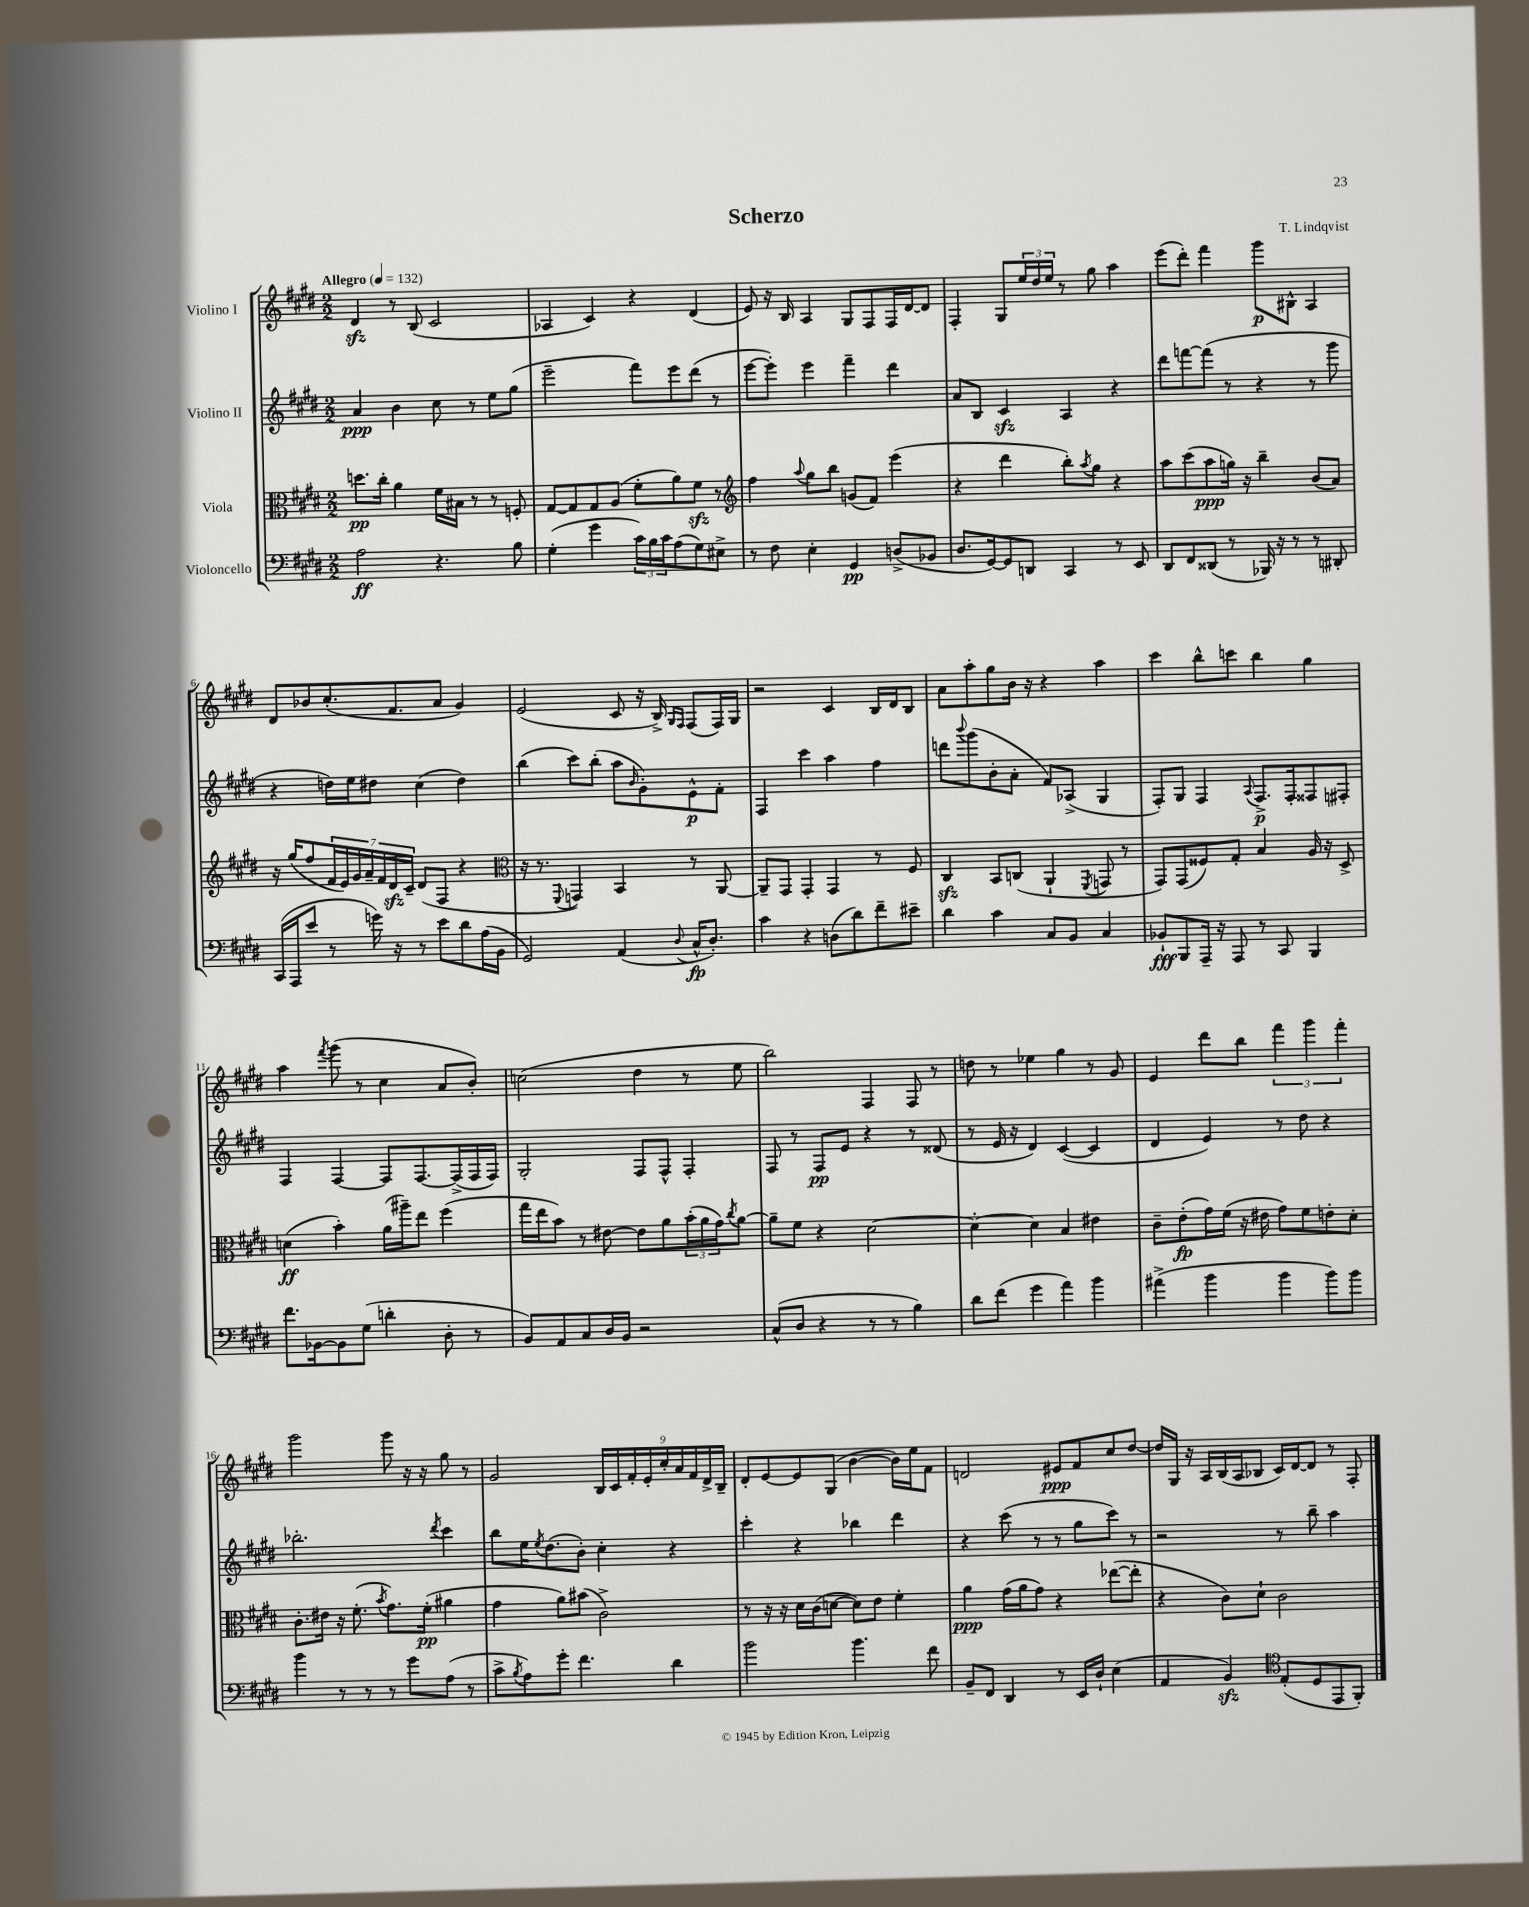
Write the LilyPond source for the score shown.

\header { title = "Scherzo" composer = "T. Lindqvist" }
<<
\new StaffGroup <<
\new Staff = "s0" \with { instrumentName = "Violino I" } {
    \clef treble \key e \major \numericTimeSignature \time 2/2 \tempo "Allegro" 4 = 132
    dis'4\sfz r8 b8( cis'2 |
    aes4 cis'4) r4 dis'4( |
    e'8) r16 b16 a4 gis8 fis8 fis16 dis'16~ dis'8 |
    fis4-. gis8 \tuplet 3/2 { e''16 dis''16 e''16 } r8 gis''8 a''4 |
    e'''8( dis'''8-.) fis'''4 gis'''8\p bis8-^ a4 |
    dis'8 bes'8 cis''8.-.( fis'8. a'8 gis'4) |
    e'2( cis'8 r16 b16->) \grace { gis16 fis16 } fis8( fis16) gis16 |
    r2 cis'4 b16 dis'16 b8 |
    a'8 a''8-. gis''8 b'16 r16 r4 a''4 |
    cis'''4 b''8-^ c'''8 b''4 gis''4 |
    a''4 \acciaccatura { fis'''8 } gis'''8( r8 cis''4 a'8 b'8-.) |
    c''2( dis''4 r8 e''8 |
    b''2) fis4 fis8 r8 |
    d''8 r8 ees''4 gis''4 r8 gis'8 |
    e'4 dis'''8 b''8 \tuplet 3/2 { fis'''4 gis'''4 fis'''4-. } |
    gis'''2 gis'''8 r16 r16 gis''8 r8 |
    gis'2 \tuplet 9/8 { b16 cis'16 fis'16-. e'16-. cis''16-. a'16 fis'16 dis'16-> b16-- } |
    dis'8-. e'8~ e'8 gis8( b'4~ b'16) e''16 fis'8 |
    d'2 eis'8\ppp fis'8 cis''8 dis''8~ |
    dis''16 gis16 r16 a16 b16( a16 bes8 cis'16) dis'16~ dis'8 r8 fis8-. \bar "|." |
}
\new Staff = "s1" \with { instrumentName = "Violino II" } {
    \clef treble \key e \major \numericTimeSignature \time 2/2
    a'4\ppp b'4 cis''8 r8 e''8 gis''8( |
    e'''2-- fis'''8) e'''8 dis'''8( r8 |
    e'''8~ e'''8-.) e'''4 fis'''4-- dis'''4 |
    a'8 b8 cis'4\sfz a4 r4 |
    dis'''8 f'''8~ f'''8( r8 r4 r8 gis'''8 |
    r4 d''16) e''16 dis''8 cis''4( dis''4) |
    b''4( cis'''8) b''8-.( a''8 \grace { b'16 } gis'8-.) e'8-^\p fis'8-. |
    fis4 cis'''4 a''4 fis''4 |
    d'''8 \appoggiatura { b'''8 } gis'''8( b'8-. a'8-. fis'8) aes8->( gis4 |
    fis8-.) gis8 fis4 \appoggiatura { a8 } fis8.->\p fis16-. fisis8 fis8-. |
    fis4 fis4~ fis8 fis8.~ fis16->( fis16 fis16) |
    gis2-. fis8 fis8-^ fis4-. |
    fis8 r8 fis8\pp e'8 r4 r8 disis'8( |
    r8 e'16 r16 dis'4) cis'4~( cis'4 |
    dis'4 e'4) r8 dis''8 r4 |
    bes''2.-. \acciaccatura { dis'''8 } cis'''4 |
    b''8 e''16 \acciaccatura { e''8 } dis''8.( b'8-.) cis''4-. r4 |
    cis'''4-. r4 bes''4 dis'''4 |
    r4 cis'''8( r8 r8 gis''8 cis'''8) r8 |
    r2 r8 b''8-- a''4 \bar "|." |
}
\new Staff = "s2" \with { instrumentName = "Viola" } {
    \clef alto \key e \major \numericTimeSignature \time 2/2
    d''8.\pp cis''16-. a'4 fis'16 bis16 r8 r8 f8-. |
    gis8~ gis8 gis8 a8( fis'8-. a'8) fis'8\sfz r8 |
    \clef treble fis''4 \appoggiatura { a''8 } gis''8 b''8 g'8( fis'8) e'''4( |
    r4 dis'''4 b''8-.) \acciaccatura { a''8 } gis''8 r4 |
    a''8 cis'''8( a''8\ppp g''16) r16 b''4-- b'8( a'8) |
    r16 gis''16( fis''8 \tuplet 7/4 { fis'16 e'16) gis'16 a'16-- fis'16 dis'16\sfz cis'16-- } dis'8( fis8 r4 |
    \clef alto r16 r8. \appoggiatura { fis,8 } g,4) b,4 r8 a,8~ |
    a,8-- gis,8 gis,4-. gis,4 r8 fis8 |
    cis4\sfz b,8 c8( a,4-! \acciaccatura { fis,8 } g,8 r8 |
    gis,8) gis,8( fisis8) gis8-. b4 a16 r16 dis8-> |
    d'4\ff( b'4-.) a'16( ais''16--) e''8 fis''4( |
    gis''16 e''16 b'8) r8 eis'8~ eis'8 a'8 \tuplet 3/2 { b'16-.( a'16 gis'16) } \acciaccatura { cis''8 } a'8~ |
    a'8-- fis'8 r4 dis'2~ |
    dis'4~-. dis'4 b4 eis'4 |
    cis'8-- e'8-.\fp( gis'16) fis'16( r16 eis'16 gis'8) fis'8 e'8-. dis'8-. |
    cis'8.-. eis'16 r16 fis'8.-.( \acciaccatura { b'8 } gis'8.) fis'16-.\pp( ais'4 |
    gis'4 a'8) bis'8( cis'2->) |
    r8 r16 r16 dis'16 cis'16( d'8~ d'8) e'8 fis'4-. |
    a'4\ppp gis'16( a'16 gis'8) r4 ees''8~( ees''8-. |
    r4 cis'8) dis'8-! cis'2 \bar "|." |
}
\new Staff = "s3" \with { instrumentName = "Violoncello" } {
    \clef bass \key e \major \numericTimeSignature \time 2/2
    a2\ff r4. b8 |
    gis4-.( gis'4 \tuplet 3/2 { cis'16) b16 cis'16 } a8( gis8) eis8-> |
    r8 fis8 e4-. gis,4\pp d8->( bes,8 |
    dis8. gis,16~) gis,8 d,8 cis,4 r8 e,8 |
    dis,8 fis,8 disis,8( r8 bes,,16) r16 r8 r8 dis,8-. |
    cis,16( a,,16 e'8 r8 g'16) r16 r8 e'8 dis'8 a16( b,16 |
    gis,2) a,4( \appoggiatura { dis8 } cis16-^\fp dis8.-.) |
    cis'4 r4 d8( dis'8) fis'8-- eis'8-- |
    dis'4 cis'4 cis8 b,8 cis4 |
    bes,8-!\fff b,,8 a,,16-- r16 a,,8 r8 cis,8 b,,4 |
    fis'8. bes,16~ bes,8 gis8( d'4-. dis8-. r8 |
    b,8) a,8 cis8 dis16 b,16 r2 |
    cis8-^( dis8 r4 r8 r8 b4) |
    dis'8 fis'8( gis'4 a'4) b'4 |
    ais'4->( b'4 b'4 b'8) b'8 |
    b'4 r8 r8 r8 gis'8 a8( r8 |
    cis'8-> \acciaccatura { b8 } a8) gis'8-. fis'4. dis'4 |
    b'2 b'4. fis'8 |
    b,8-- fis,8 dis,4 r8 e,16 dis16-! e4( |
    a,4 b,4\sfz) \clef tenor e8-.( dis8 e,8 fis,8-.) \bar "|." |
}
>>
>>
